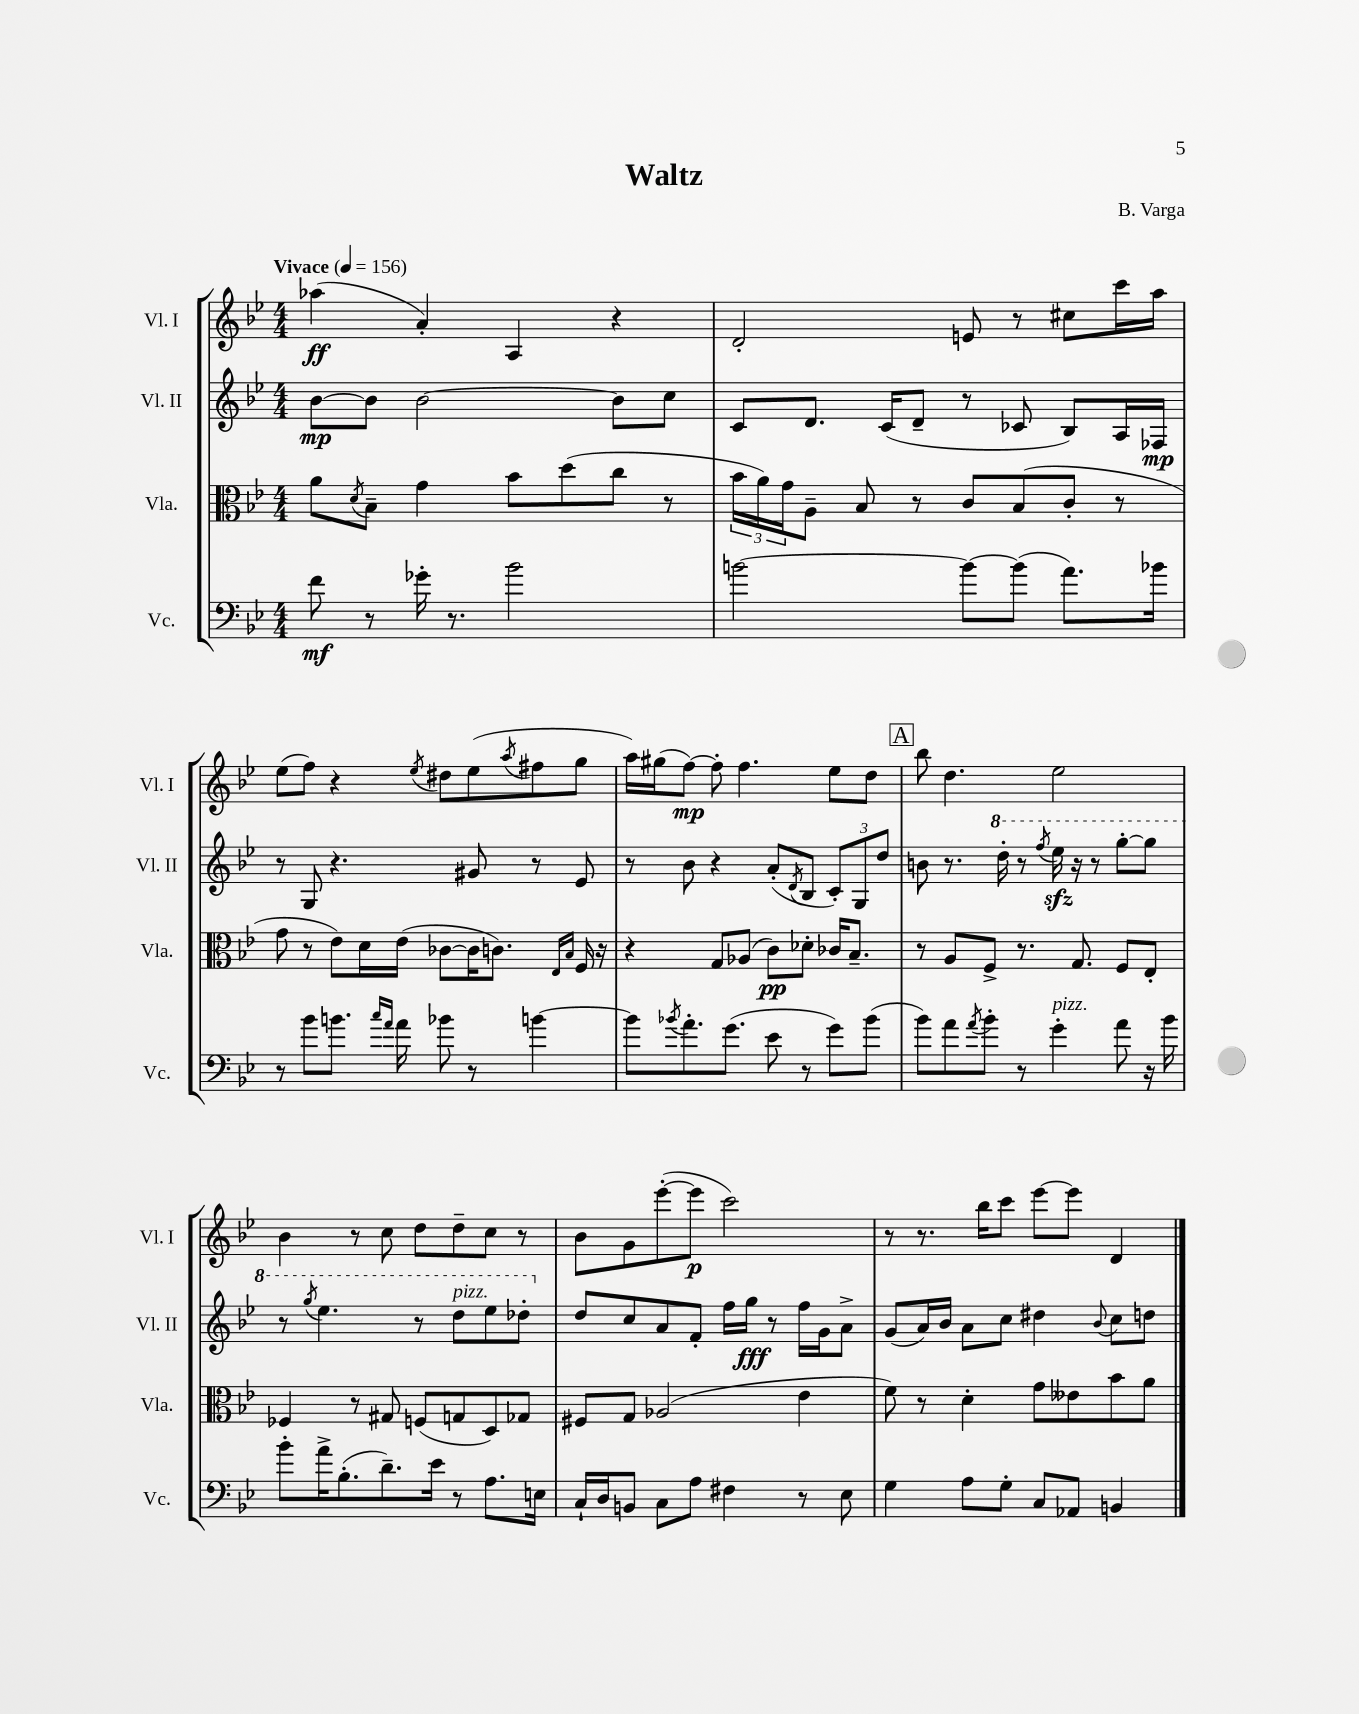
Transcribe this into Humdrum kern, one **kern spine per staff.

**kern	**kern	**kern	**kern
*staff4	*staff3	*staff2	*staff1
*clefF4	*clefC3	*clefG2	*clefG2
*k[b-e-]	*k[b-e-]	*k[b-e-]	*k[b-e-]
*M4/4	*M4/4	*M4/4	*M4/4
*MM156	*MM156	*MM156	*MM156
8f	8a	[8b-	(4aa-
.	8qd	.	.
8r	8B-~	8b-]	.
16g-'	4g	[2b-	4a')
8.r	.	.	.
2b-	8b-	.	4A
.	(8dd	.	.
.	8cc	8b-]	4r
.	8r	8cc	.
=	=	=	=
[2b	24b-	8c	2d'
.	24a)	.	.
.	24g	.	.
.	8A~	8.d	.
.	8B-	.	.
.	.	(16c	.
.	8r	8d~	.
8b_	8c	8r	8e
(8b]	(8B-	8c-	8r
8.a)	8c'	8B-)	8cc#
.	8r	16A	16ccc
16b-	.	16F-	16aa
=	=	=	=
8r	8g	8r	(8ee-
8b-	8r	8G	8ff)
8.b	8e-)	4.r	4r
.	16d	.	.
16qqcc	.	.	.
16qqa	.	.	.
16a	(16e-	.	.
.	.	.	8qee-
8b-	[8c-	.	8dd#
8r	16c-]	8g#	(8ee-
.	8.c)	.	.
.	.	.	8qaa
[4b	.	8r	8ff#
.	16qqE-	.	.
.	16qqB-	.	.
.	16F	8e-	8gg
.	16r	.	.
=	=	=	=
8b]	4r	8r	16aa)
.	.	.	(16gg#
8qb-	.	.	.
8.a'	.	8b-	[8ff)
.	8G	4r	8ff']
(8.g	.	.	.
.	(8A-	.	4.ff
8e-	8c)	(8a'	.
.	.	8qd	.
8r	8d-'	8B-	.
8g)	16c-	12c')	8ee-
.	8.B-~	.	.
.	.	12G	.
(8b-	.	.	8dd
.	.	12dd	.
=	=	=	=
8b-)	8r	8b	8bb-
8a	8A	8.r	4.dd
8qa	.	.	.
8b-'	8F^	.	.
.	.	16ddd'	.
8r	8.r	8r	.
.	.	8qfff	.
4g'	.	16eee-	2ee-
.	8.G	16r	.
.	.	8r	.
8a	8F	[8ggg'	.
16r	8E-'	8ggg]	.
16b-	.	.	.
=	=	=	=
8b-'	4F-	8r	4b-
.	.	8qggg	.
16a^	.	4.eee-	.
(8.B-'	.	.	.
.	8r	.	8r
8.d~)	8G#	.	8cc
.	(8F	8r	8dd
16e-	.	.	.
8r	8G	8ddd	8dd~
8.A	8D)	8eee-	8cc
.	8G-	8ddd-'	8r
16E	.	.	.
=	=	=	=
16C`	8F#	8dd	8b-
16D	.	.	.
8BB	8G	8cc	8g
8C	(2A-	8a	([8eee-'
8A	.	8f'	8eee-]
4F#	.	16ff	2ccc)
.	.	16gg	.
.	.	8r	.
8r	4e-	16ff	.
.	.	16g	.
8E-	.	8a^	.
=	=	=	=
4G	8f)	(8g	8r
.	8r	16a)	8.r
.	.	16b-	.
8A	4d'	8a	.
.	.	.	16bb-
8G'	.	8cc	8ccc
8C	8g	4dd#	[8eee-
8AA-	8e--	.	8eee-]
.	.	8qqb-	.
4BB	8b-	8cc	4d
.	8a	8dd	.
==	==	==	==
*-	*-	*-	*-
